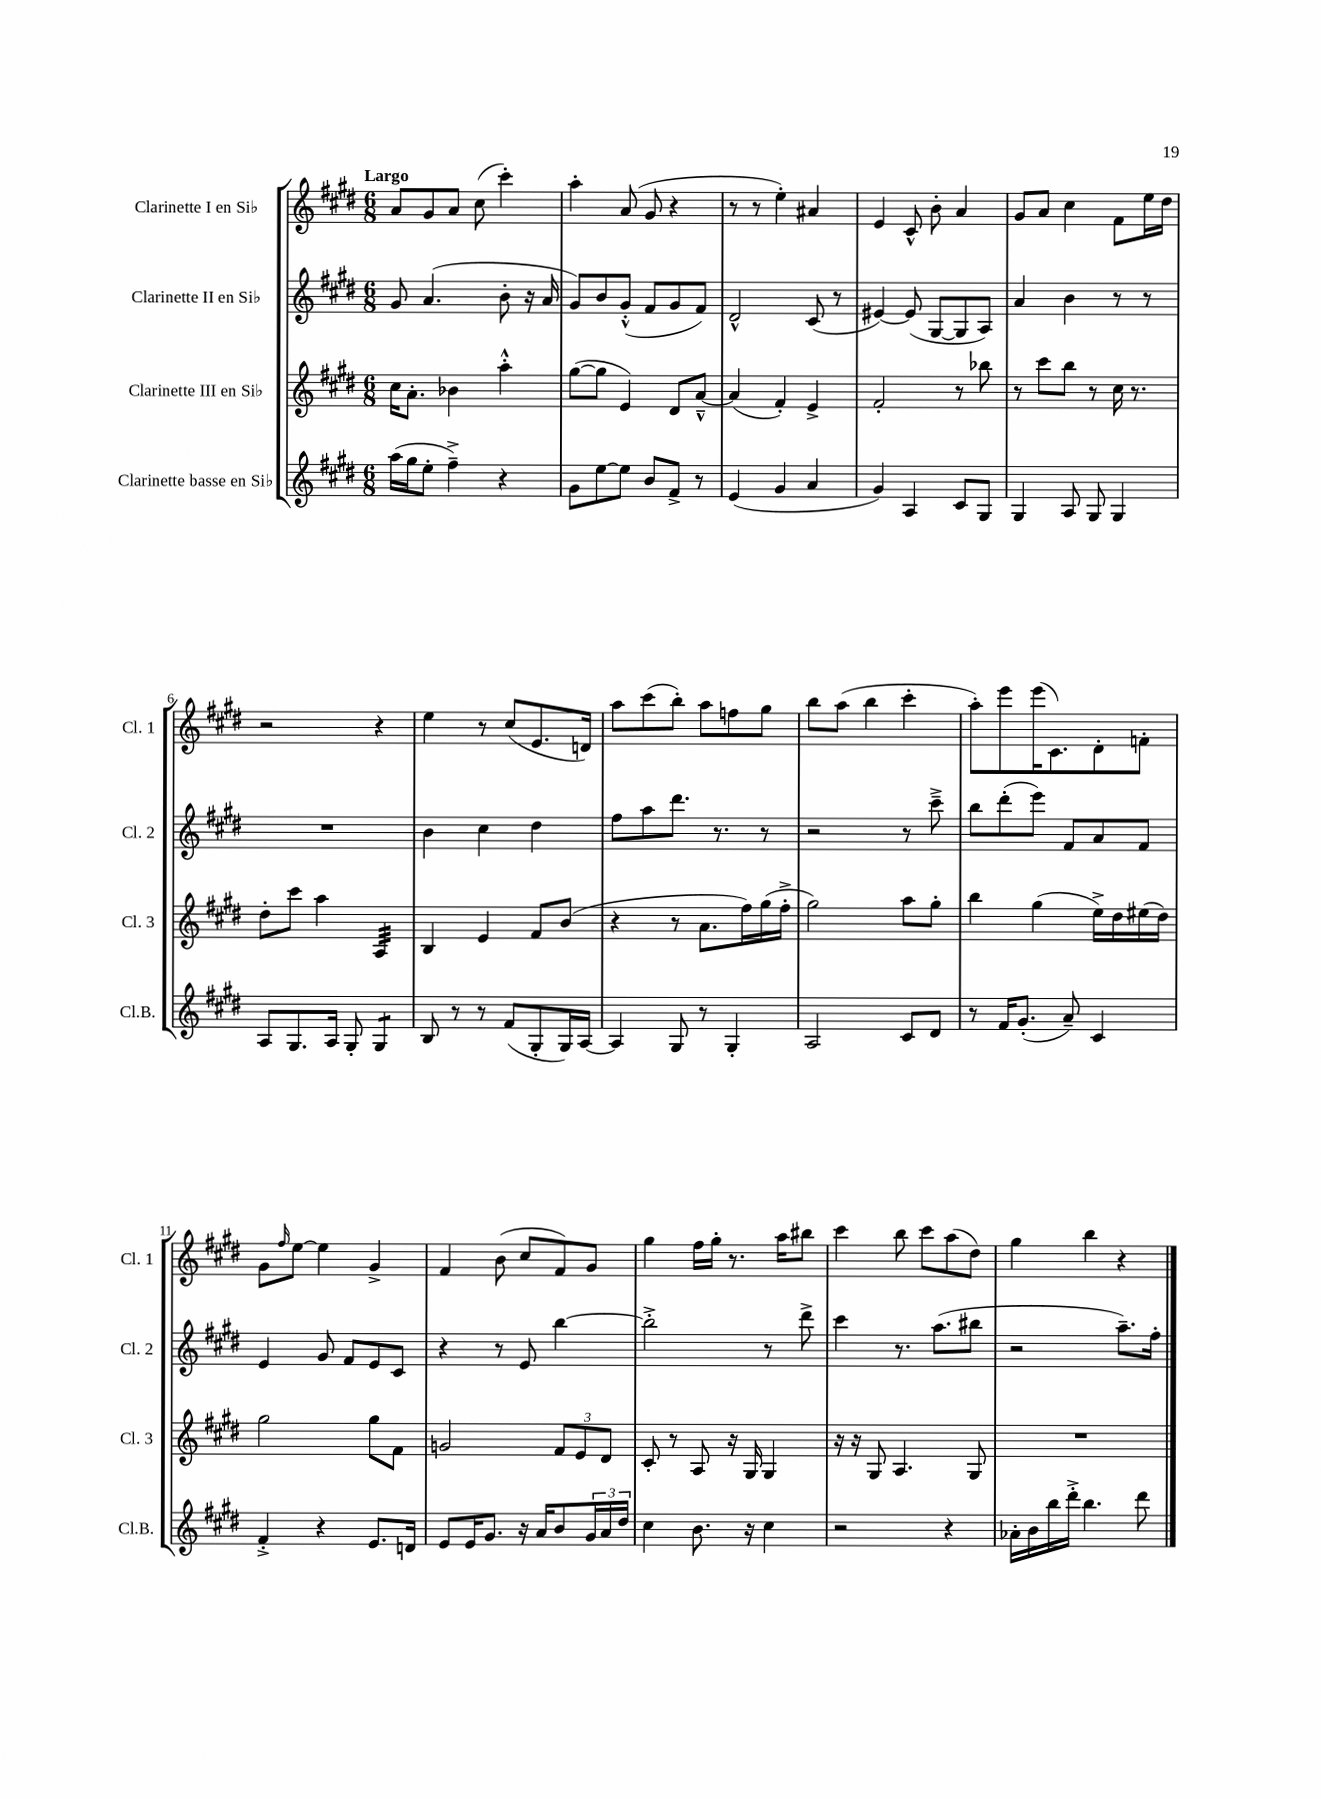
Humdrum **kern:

**kern	**kern	**kern	**kern
*part4	*part3	*part2	*part1
*staff4	*staff3	*staff2	*staff1
*I"Clarinette basse en Si♭	*I"Clarinette III en Si♭	*I"Clarinette II en Si♭	*I"Clarinette I en Si♭
*I'Cl.B.	*I'Cl. 3	*I'Cl. 2	*I'Cl. 1
*clefG2	*clefG2	*clefG2	*clefG2
*k[f#c#g#d#]	*k[f#c#g#d#]	*k[f#c#g#d#]	*k[f#c#g#d#]
*M6/8	*M6/8	*M6/8	*M6/8
=1	=1	=1	=1
!	!	!	!LO:TX:a:B:t=Largo
(16aa\LL	16cc#\KL	8g#/	8a/L
16gg#\J	8.a'\J	.	.
8ee'\J	.	(4.a/	8g#/
4ff#~^\)	4b-X\	.	8a/J
.	.	.	(8cc#\
4r	4aa'^^\	8b'\	4ccc#'\)
.	.	16r	.
.	.	16a/	.
=2	=2	=2	=2
8g#\L	([8gg#\L	8g#/L)	4aa'\
[8ee\	8gg#\J]	8b/	.
8ee\J]	4e/)	(8g#'^^/J	(8a/
8b/L	.	8f#/L	8g#/
8f#^/J	8d#/L	8g#/	4r
8r	[8a~^^/J	8f#/J)	.
=3	=3	=3	=3
(4e/	(4a/]	2d#^^/	8r
.	.	.	8r
4g#/	4f#'/)	.	4ee'\)
4a/	4e^/	(8c#/	4a#X/
.	.	8r	.
=4	=4	=4	=4
4g#/)	2f#'/	[4e#X/)	4e/
4A/	.	(8e#/]	8c#^^/
.	.	[8G#/L	8b'\
8c#/L	8r	8G#/]	4a/
8G#/J	8bb-X\	8A/J)	.
=5	=5	=5	=5
4G#/	8r	4a/	8g#/L
.	8ccc#\L	.	8a/J
8A/	8bb\J	4b\	4cc#\
8G#/	8r	.	.
4G#/	16cc#\	8r	8f#\L
.	8.r	.	.
.	.	8r	16ee\L
.	.	.	16dd#\JJ
!!LO:LB:g=z
=6	=6	=6	=6
8A/L	8dd#'\L	2.r	2r
8.G#/	8ccc#\J	.	.
.	4aa\	.	.
16A/Jk	.	.	.
8G#'/	.	.	.
*tremolo	*	*	*
*	*tremolo	*	*
8G#/L	32A/LLL	.	4r
.	32A/	.	.
.	32A/	.	.
.	32A/	.	.
8G#/J	32A/	.	.
*Xtremolo	*	*	*
.	32A/	.	.
.	32A/	.	.
.	32A/JJJ	.	.
*	*Xtremolo	*	*
=7	=7	=7	=7
8B/	4B/	4b\	4ee\
8r	.	.	.
8r	4e/	4cc#\	8r
(8f#/L	.	.	(8cc#/L
8G#'/	8f#/L	4dd#\	8.e/
16G#/L)	(8b/J	.	.
[16A/JJ	.	.	16dn/Jk)
=8	=8	=8	=8
4A/]	4r	8ff#\L	8aa\L
.	.	8aa\	(8ccc#\
8G#/	8r	8.ddd#\J	8bb'\J)
8r	8.a\L	.	8aa\L
.	.	8.r	.
4G#'/	.	.	8ffn\
.	16ff#\L)	.	.
.	(16gg#\	8r	8gg#\J
.	16ff#'^\JJ	.	.
=9	=9	=9	=9
2A/	2gg#\)	2r	8bb\L
.	.	.	(8aa\J
.	.	.	4bb\
8c#/L	8aa\L	8r	4ccc#'\
8d#/J	8gg#'\J	8ccc#~^\	.
=10	=10	=10	=10
8r	4bb\	8bb\L	8aa'\L)
16f#/KL	.	(8ddd#'\	8eee\
(8.g#'/J	.	.	.
.	(4gg#\	8eee\J)	(16eee\K
.	.	.	8.c#\)
8a~/)	.	8f#/L	.
4c#/	16ee^\LL)	8a/	8d#'\
.	16dd#\	.	.
.	(16ee#X\	8f#/J	8fn'\J
.	16dd#\JJ)	.	.
!!LO:LB:g=z
=11	=11	=11	=11
4f#'^/	2gg#\	4e/	8g#\L
.	.	.	16qqff#/
.	.	.	[8ee\J
4r	.	8g#/	4ee\]
.	.	8f#/L	.
8.e/L	8gg#\L	8e/	4g#^/
.	8f#\J	8c#/J	.
16dn/Jk	.	.	.
=12	=12	=12	=12
8e/L	2gn/	4r	4f#/
16e/K	.	.	.
8.g#/J	.	.	.
.	.	8r	(8b\
16r	.	8e/	8cc#/L
16a/KL	.	.	.
8b/	12f#/L	[4bb\	8f#/)
.	12e/	.	.
24g#/L	.	.	8g#/J
24a/	12d#/J	.	.
24dd#/JJ	.	.	.
=13	=13	=13	=13
4cc#\	8c#'/	2bb'^\]	4gg#\
.	8r	.	.
8.b\	8A/	.	16ff#\LL
.	.	.	16gg#'\JJ
.	16r	.	8.r
16r	16G#/	.	.
4cc#\	4G#/	8r	.
.	.	.	16aa\KL
.	.	8ddd#^\	8bb#X\J
=14	=14	=14	=14
2r	16r	4ccc#\	4ccc#\
.	16r	.	.
.	8G#/	.	.
.	4.A/	8.r	8bb\
.	.	.	8ccc#\L
.	.	(8.aa\L	.
4r	.	.	(8aa\
.	8G#/	8bb#X\J	8dd#\J)
=15	=15	=15	=15
16a-X'\LL	2.r	2r	4gg#\
16b\	.	.	.
16bb\	.	.	.
16ddd#'^\JJ	.	.	.
4.bb\	.	.	4bb\
.	.	8.aa~\L)	4r
8ddd#\	.	.	.
.	.	16ff#'\Jk	.
==	==	==	==
*-	*-	*-	*-
